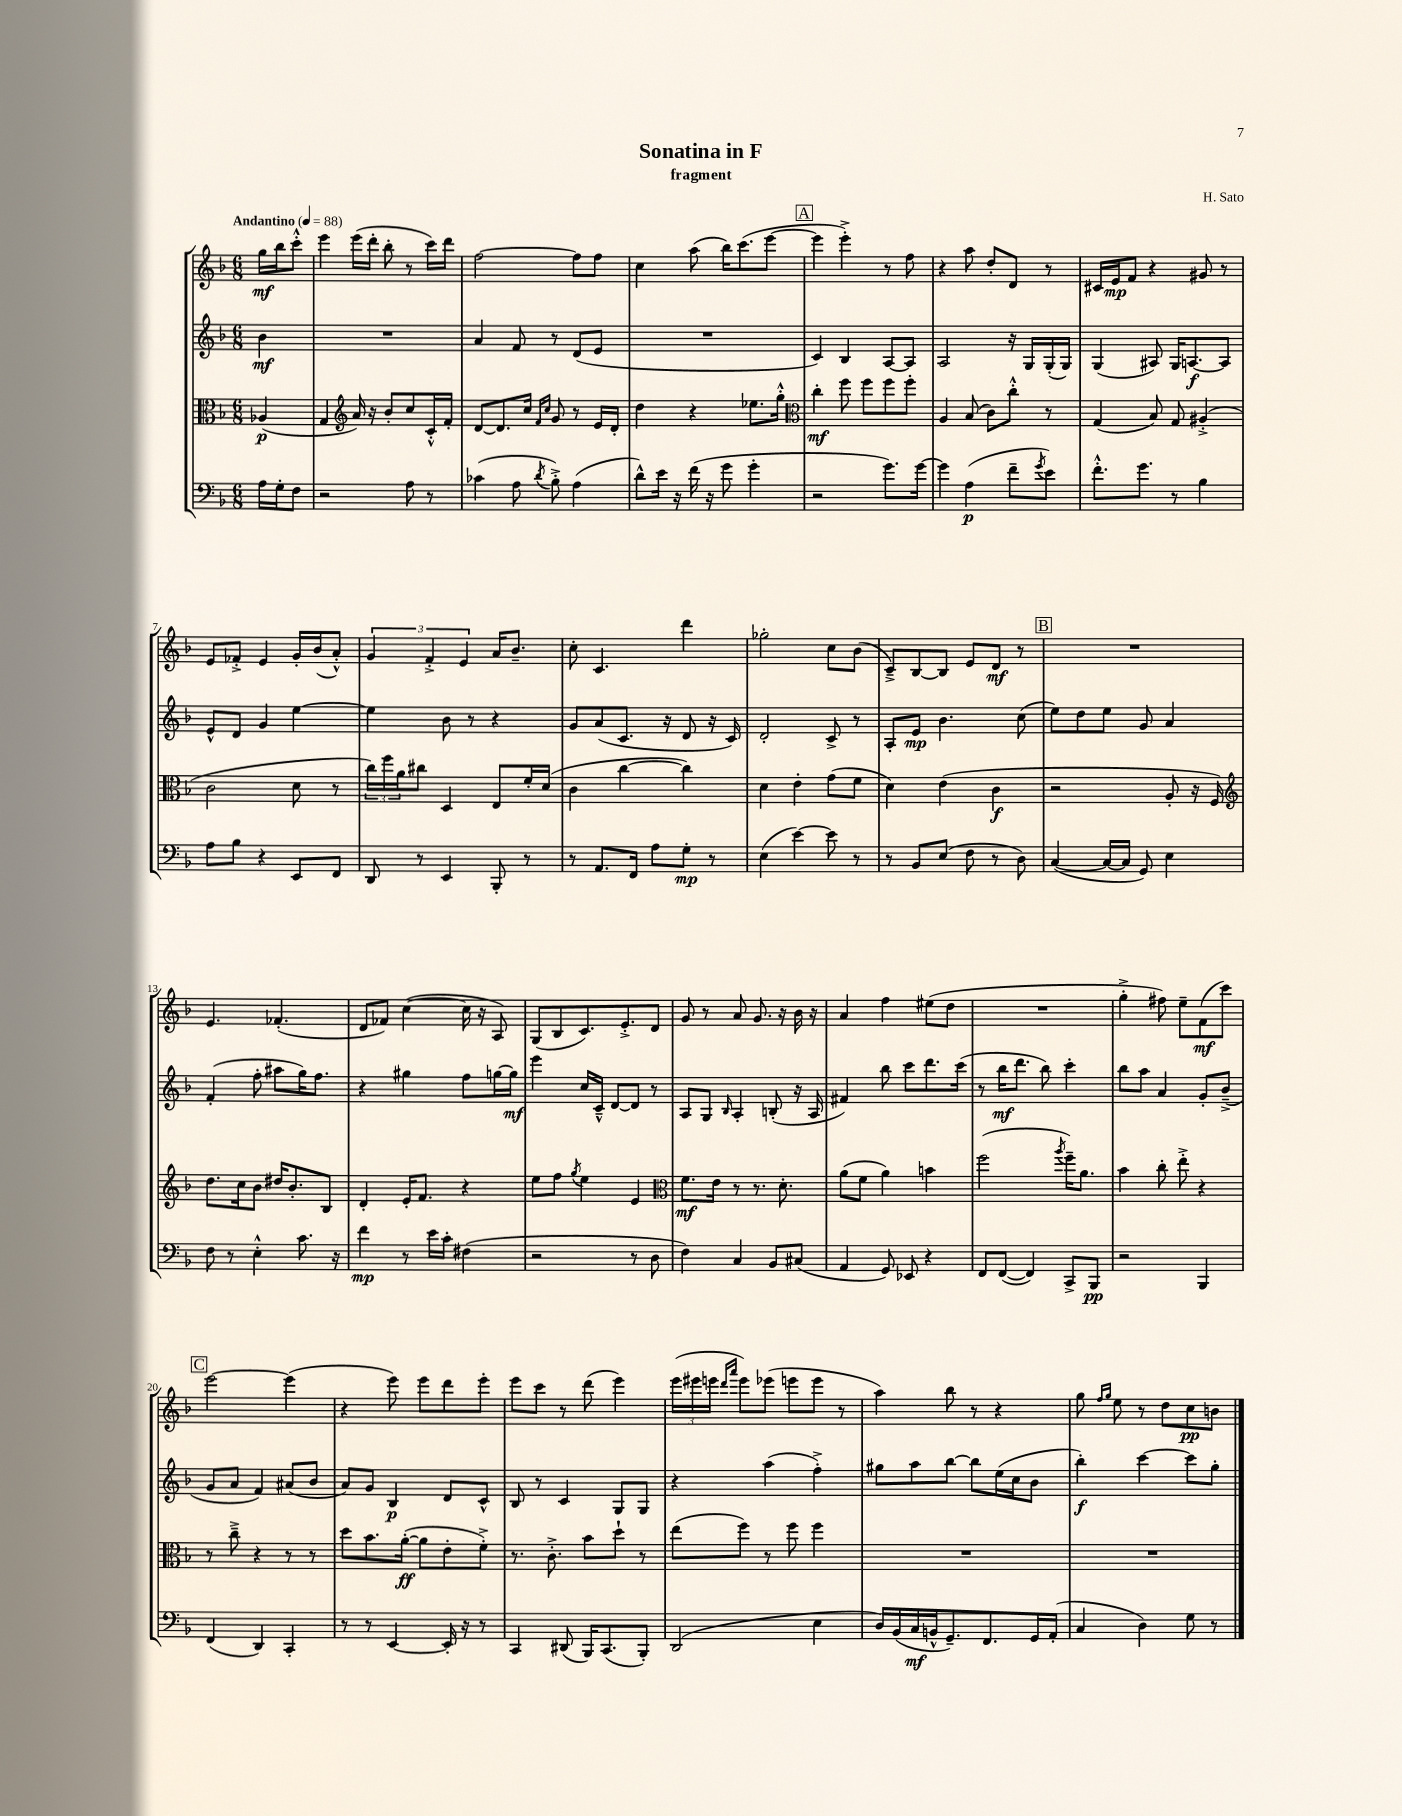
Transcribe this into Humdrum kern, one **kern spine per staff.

**kern	**kern	**kern	**kern
*staff4	*staff3	*staff2	*staff1
*clefF4	*clefC3	*clefG2	*clefG2
*k[b-]	*k[b-]	*k[b-]	*k[b-]
*M6/8	*M6/8	*M6/8	*M6/8
*MM88	*MM88	*MM88	*MM88
16A\LL	(4A-/	4b-\	16gg\LL
16G'\J	.	.	16bb-\J
8F\J	.	.	8ccc'^^\J
=	=	=	=
2r	4G/	2.r	4eee\
*	*clefG2	*	*
.	16a/)	.	(16eee\LL
.	16r	.	16ddd'\JJ
.	8b-'/L	.	8bb-'\
8A\	8cc/	.	8r
8r	16c'^^/L	.	16ccc\LL)
.	16f'/JJ	.	16ddd\JJ
=	=	=	=
(4c-\	[8d/L	4a/	[2ff\
.	8.d/]	.	.
8A\	.	8f/	.
.	16cc/Jk	.	.
.	16qqf/LL	.	.
8qd/	16qqcc/JJ	.	.
8B-'^\)	8g/	8r	.
(4A\	8r	(8d/L	8ff\]L
.	16e/LL	8e/J	8ff\J
.	16d'/JJ	.	.
=	=	=	=
8d^^\L)	4dd\	2.r	4cc\
16e\Jk	.	.	.
16r	.	.	.
(16f\	4r	.	(8aa\
16r	.	.	.
8g\	.	.	16bb-\LK)
.	.	.	(8.ccc\
4g'\	8.ee-\L	.	.
.	.	.	[8eee\J
.	16gg'^^\Jk	.	.
=	=	=	=
*	*clefC3	*	*
2r	4cc'\	4c/)	4eee\]
.	8ff\	4B-/	4eee'^\)
.	8ff\L	.	.
8.g\L)	8ff\	[8A/L	8r
.	8ff'\J	8A/]J	8ff\
[16g\Jk	.	.	.
=	=	=	=
4g\]	4A/	2A/	4r
(4A\	(8B-/	.	8aa\
.	8c\L)	.	8dd'/L
8f~\L	8cc'^^\J	16r	8d/J
.	.	16G/LL	.
8qg/	.	.	.
8e\J)	8r	(16G'/	8r
.	.	16G/JJ)	.
=	=	=	=
8.f'^^\L	(4G/	(4G/	16c#/LL
.	.	.	16e/J
.	.	.	8f/J
8.g\J	.	.	.
.	8B-/)	8A#/)	4r
8r	8G/	16G/LK	.
.	.	[8.A/	.
4B-\	(4A#'^/	.	8g#/
.	.	8A/]J	8r
=	=	=	=
8A\L	2c\	8e^^/L	8e/L
8B-\J	.	8d/J	8f-'^/J
4r	.	4g/	4e/
8EE/L	8d\	[4ee\	16g'/LL
.	.	.	(16b-/J
8FF/J	8r	.	8a'^^/J)
=	=	=	=
8DD/	24cc\LL)	4ee\]	6g/
.	24ff\	.	.
.	24a\J	.	.
8r	8cc#\J	.	.
.	.	.	6f'^/
4EE/	4D/	8b-\	.
.	.	.	6e/
.	.	8r	.
8BBB-'/	8E/L	4r	16a/LK
.	.	.	8.b-~/J
8r	16f'/L	.	.
.	(16d/JJ	.	.
=	=	=	=
8r	4c\	8g/L	8cc'\
8.AA/L	.	(8a/	4.c/
.	[4cc\	8.c/J	.
16FF/Jk	.	.	.
8A\L	.	.	.
.	.	16r	.
8G'\J	4cc\])	8d/	4ddd\
8r	.	16r	.
.	.	16c/)	.
=	=	=	=
(4E\	4d\	2d'/	2gg-'\
[4e\)	4e'\	.	.
8e\]	(8g\L	8c^/	8cc\L
8r	8f\J	8r	(8b-\J
=	=	=	=
8r	4d\)	8A'/L	8c~^/L)
8BB-/L	.	8e/J	[8B-/
(8E/J	(4e\	4.b-\	8B-/]J
8F\	.	.	8e/L
8r	4c\	.	8d/J
8D\)	.	(8cc\	8r
=	=	=	=
([4C/	2r	8ee\L)	2.r
.	.	8dd\	.
16C/_LL	.	8ee\J	.
16C/]JJ	.	.	.
8GG/)	.	8g/	.
4E\	8A'/	4a/	.
.	16r	.	.
.	16F/)	.	.
=	=	=	=
*	*clefG2	*	*
8F\	8.dd\L	(4f'/	4.e/
8r	.	.	.
.	16cc\k	.	.
4E'^^\	8b-\J	8ff'\	.
.	16dd#/LK	8aa#\L	(4.f-'/
.	8.b-'/	.	.
8.c\	.	16gg\K)	.
.	.	8.ff\J	.
.	8B-/J	.	.
16r	.	.	.
=	=	=	=
4f\	4d'/	4r	8d/L
.	.	.	8f-/J)
8r	16e'/LK	4gg#\	([4cc\
.	8.f/J	.	.
16e\LL	.	.	.
16c'\JJ	.	.	.
(4F#\	4r	8ff\L	16cc\]
.	.	.	16r
.	.	[16gg\L	8A/)
.	.	16gg\]JJ	.
=	=	=	=
2r	8ee\L	4eee\	(8G/L
.	8ff\J	.	8B-/
.	8qgg/	.	.
.	4ee\	16cc/LL	8.c/)
.	.	16c~^^/JJ	.
.	.	[8d/L	.
.	.	.	8.e'^/
8r	4e/	8d/]J	.
8D\	.	8r	8d/J
=	=	=	=
*	*clefC3	*	*
4F\)	8.f\L	8A/L	8g/
.	.	8G/J	8r
.	16e\Jk	.	.
.	.	16qqB-/	.
4C/	8r	4A'/	8a/
.	8.r	.	8.g/
8BB-/L	.	(8B'/	.
.	8.d'\	.	16r
(8C#/J	.	16r	16b-\
.	.	16A/	16r
=	=	=	=
4AA/	(8a\L	4f#/)	4a/
.	8f\J	.	.
8GG/)	4a\)	8bb-\	4ff\
8EE-/	.	8ccc\L	.
4r	4b\	8.ddd\	(8ee#\L
.	.	.	8dd\J
.	.	(16ccc\Jk	.
=	=	=	=
8FF/L	(2ff\	8r	2.r
([8FF/J	.	16bb-\LK	.
.	.	8.ddd\J	.
4FF/])	.	.	.
.	.	8bb-\)	.
.	8qaa/	.	.
8CC^/L	16ff~\LK)	4ccc'\	.
.	8.a\J	.	.
8BBB-/J	.	.	.
=	=	=	=
2r	4b-\	8bb-\L	4gg'^\
.	.	8aa\J	.
.	8cc'\	4a/	8ff#\)
.	8ee'^\	.	8ee~\L
4BBB-/	4r	8g'/L	(8f\
.	.	(8b-~^/J	8ccc\J)
=	=	=	=
(4FF/	8r	8g/L	[2eee\
.	8cc~^\	8a/J	.
4DD/)	4r	4f/)	.
4CC'/	8r	(8a#/L	(4eee\]
.	8r	8b-/J	.
=	=	=	=
8r	8dd\L	8a/L)	4r
8r	8.b-\	8g/J	.
[4EE/	.	4B-/	8eee\)
.	([16a'\Jk	.	.
.	8a\]L	.	8eee\L
16EE'/]	8e'\	8d/L	8ddd\
16r	.	.	.
8r	8f'^\J)	8c^^/J	8eee'\J
=	=	=	=
4CC/	8.r	8B-/	8eee\L
.	.	8r	8ccc\J
.	8.c'^\	.	.
(8DD#/	.	4c/	8r
16BBB-/LK)	8b-\L	.	(8ddd\
(8.CC/	.	.	.
.	8dd`\J	8G/L	4eee\)
8BBB-'/J)	8r	8G/J	.
=	=	=	=
(2DD/	(8ee\L	4r	(24eee\LL
.	.	.	24eee#\
.	.	.	24eee\JJ
.	.	.	16qqddd/LL
.	.	.	16qqaaa/JJ
.	8ff\J)	.	8eee\L)
.	8r	(4aa\	(8eee-\J
.	8ff\	.	8eee\L
4E\	4ff\	4ff'^\)	8eee\J
.	.	.	8r
=	=	=	=
16D/LL)	2.r	8gg#\L	4aa\)
(16BB-/	.	.	.
16C/	.	8aa\	.
16BB^^/J	.	.	.
8.GG~/)	.	[8bb-\J	8bb-\
.	.	8bb-\]L	8r
8.FF/	.	.	.
.	.	(16ee\L	4r
.	.	16cc\J	.
16GG/L	.	8b-\J	.
(16AA'/JJ	.	.	.
=	=	=	=
4C/	2.r	4bb-'\)	8gg\
.	.	.	16qqff/LL
.	.	.	16qqgg/JJ
.	.	.	8ee\
4D\)	.	[4ccc\	8r
.	.	.	8dd\L
8G\	.	8ccc\]L	8cc\
8r	.	8gg'\J	8b\J
==	==	==	==
*-	*-	*-	*-
